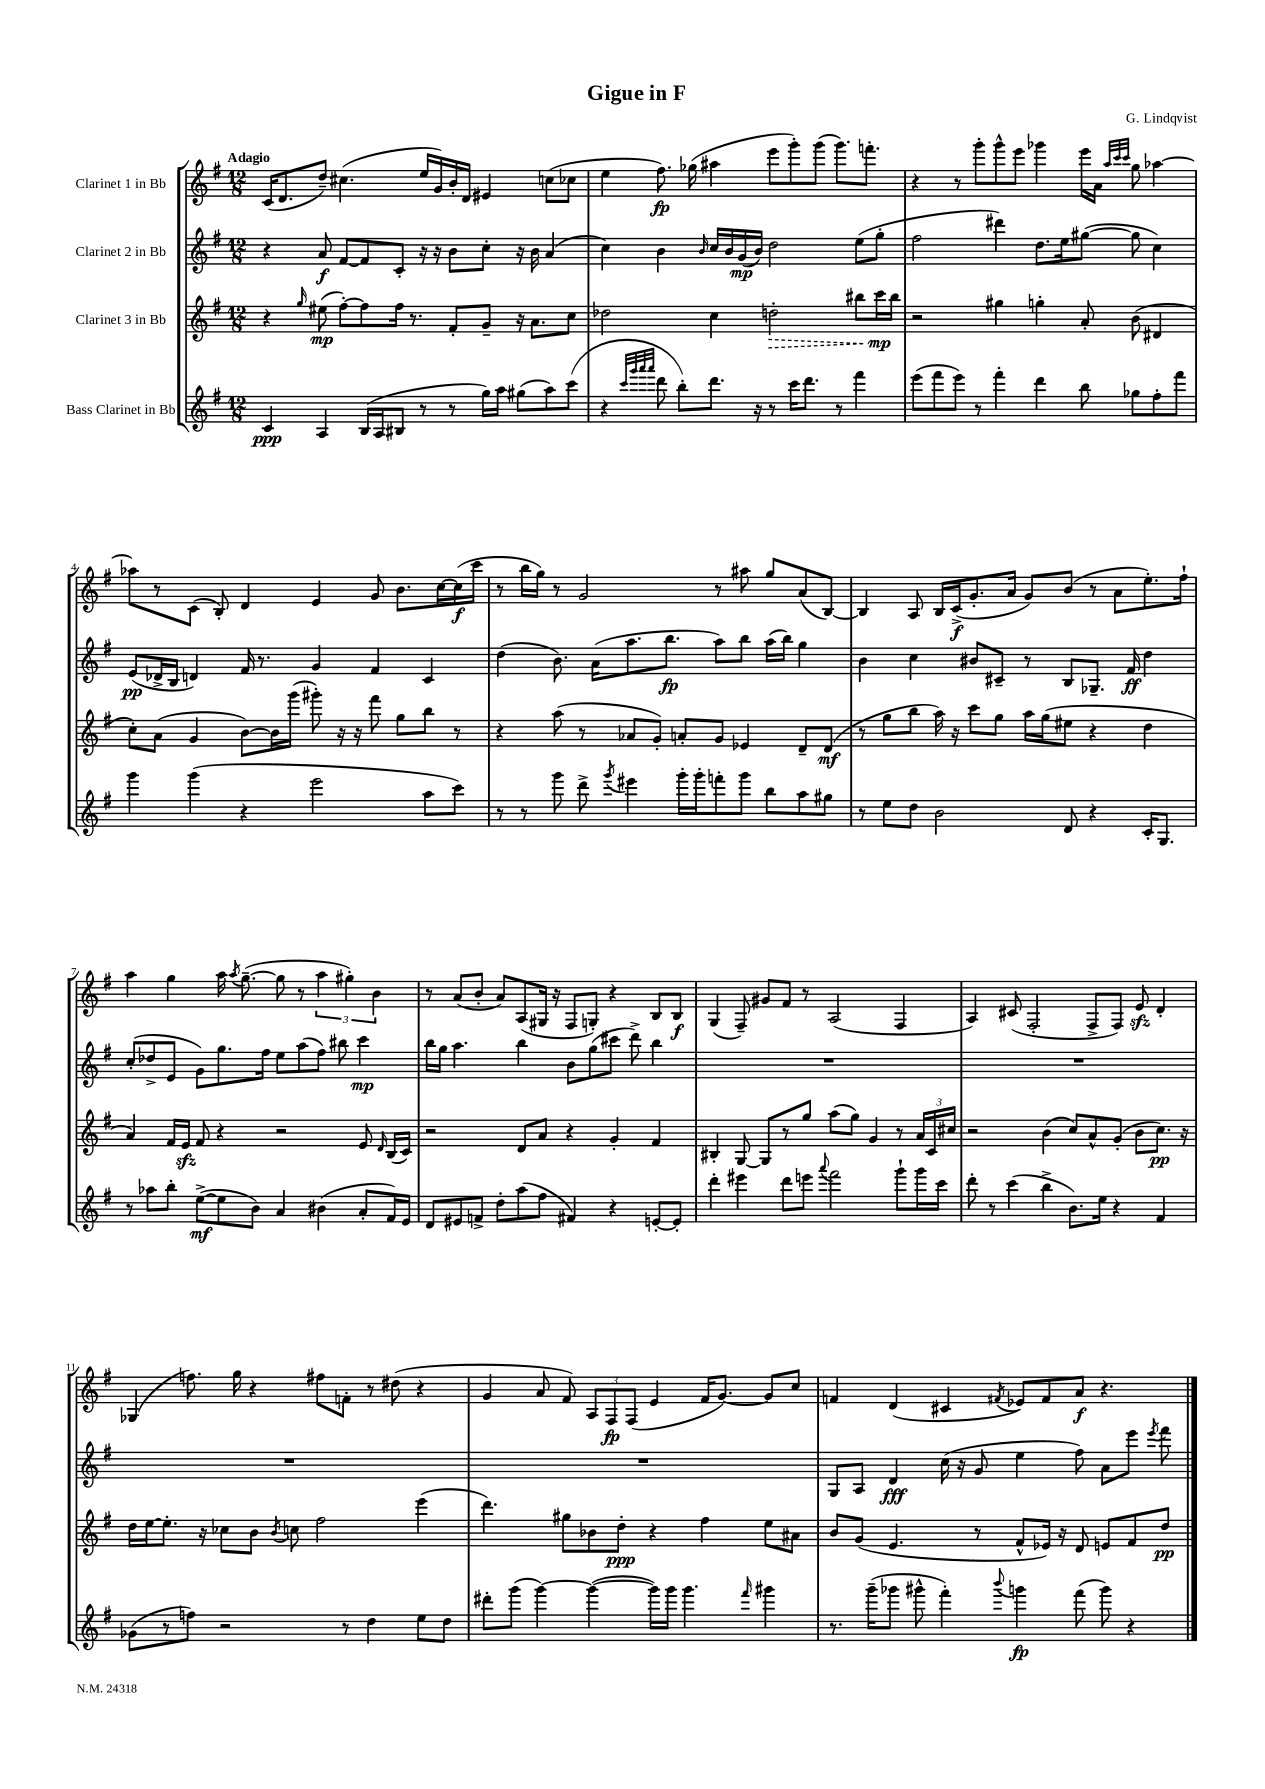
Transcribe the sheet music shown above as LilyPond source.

\header { title = "Gigue in F" composer = "G. Lindqvist" }
<<
\new StaffGroup <<
\new Staff = "s0" \with { instrumentName = "Clarinet 1 in Bb" } {
    \clef treble \key g \major \numericTimeSignature \time 12/8 \tempo "Adagio"
    \autoBeamOff c'16[( d'8. d''8]--) cis''4.( e''16[ g'16) b'16-. d'16] eis'4 c''8[( ces''8] |
    e''4 fis''8.\fp) ges''16( ais''4 e'''8[ g'''8-.) g'''8]( g'''8.[) f'''8.]-. |
    r4 r8 g'''8[-. g'''8-^ e'''8] ges'''4 e'''16[ a'16] \grace { a''32[ c'''32 c'''32] } g''8 aes''4~ |
    aes''8[ r8 c'8]( b8-.) d'4 e'4 g'8 b'8.[ c''16~ c''16\f( c'''16] |
    r8 b''16[ g''16]) r8 g'2 r8 ais''8 g''8[ a'8( b8]~) |
    b4 a8 b16[ c'16->\f( g'8.-. a'16] g'8[) b'8]( r8 a'8[ e''8.-.) fis''16]-! |
    a''4 g''4 a''16 \acciaccatura { a''8 } g''8.~--( g''8 r8 \tuplet 3/2 { a''4 gis''4-.) b'4 } |
    r8 a'8[( b'8]-. a'8[) a8( gis16] r16 fis8[ g8]-.) r4 b8[ b8]\f |
    g4( fis8--) gis'8[ fis'8] r8 a2( fis4 |
    a4) cis'8( fis2-. fis8[-> fis8]) e'8\sfz d'4-. |
    ges4( f''8.) g''16 r4 fis''8[ f'8]-. r8 dis''8( r4 |
    g'4 a'8 fis'8) \tuplet 3/2 { a8[ fis8\fp fis8]( } e'4 fis'16[ g'8.]~) g'8[ c''8] |
    f'4 d'4( cis'4 \acciaccatura { fis'8 } ees'8[) fis'8 a'8]\f r4. \bar "|." |
}
\new Staff = "s1" \with { instrumentName = "Clarinet 2 in Bb" } {
    \clef treble \key g \major \numericTimeSignature \time 12/8
    \autoBeamOff r4 a'8\f fis'8[~ fis'8 c'8]-. r16 r16 b'8[ c''8]-. r16 b'16 a'4( |
    c''4) b'4 \grace { b'16 } c''16[ b'16 g'16\mp( b'16]) d''2 e''8[( g''8]-. |
    fis''2 dis'''4) d''8.[ e''16 gis''8]~( gis''8 c''4) |
    e'8[\pp( des'16-> b16] d'4) fis'16 r8. g'4 fis'4 c'4 |
    d''4( b'8.) a'16[( a''8. b''8.]\fp a''8[) b''8] a''16[( b''16]) g''4 |
    b'4 c''4 bis'8[ cis'8]-- r8 b8[ ges8.]-- fis'16\ff d''4 |
    c''8[-.( des''8-> e'8] g'8[) g''8. fis''16] e''8[ a''8( fis''8]) bis''8 c'''4\mp |
    b''16[ g''16] a''4. b''4 b'8[ g''8( cis'''8] d'''8->) b''4 |
    R1. |
    R1. |
    R1. |
    R1. |
    g8[ a8] d'4\fff c''16( r16 g'8 e''4 fis''8) a'8[ e'''8] \acciaccatura { e'''8 } fis'''8 \bar "|." |
}
\new Staff = "s2" \with { instrumentName = "Clarinet 3 in Bb" } {
    \clef treble \key g \major \numericTimeSignature \time 12/8
    \autoBeamOff r4 \grace { g''16 } eis''8\mp( fis''8[~-.) fis''8 fis''16] r8. fis'8[-. g'8]-- r16 a'8.[ c''8] |
    des''2 c''4 \once \override Hairpin.style = #'dashed-line d''2-.\> bis''8[ c'''16\mp\! bis''16] |
    r2 gis''4 g''4-. a'8-. b'8( dis'4 |
    c''8[-.) a'8]( g'4 b'8[~) b'16 g'''16]( gis'''8-.) r16 r16 fis'''8 g''8[ b''8] r8 |
    r4 a''8( r8 aes'8[ g'8]-.) a'8[-. g'8] ees'4 d'8[-- d'8]\mf( |
    r8 g''8[ b''8] a''16) r16 c'''8[ g''8] a''16[ g''16( eis''8] r4 d''4 |
    a'4) fis'16[ e'16]\sfz fis'8 r4 r2 e'8 \grace { d'16 } b16[( c'16]) |
    r2 d'8[ a'8] r4 g'4-. fis'4 |
    bis4-. g8~ g8[ r8 g''8] a''8[( g''8]) g'4 r8 \tuplet 3/2 { a'16[ c'16 cis''16] } |
    r2 b'4( c''8[) a'8-^ g'8]-.( b'8[ c''8.]\pp) r16 |
    d''16[ e''16~ e''8.]-. r16 ces''8[ b'8] \acciaccatura { b'8 } c''8 fis''2 e'''4( |
    d'''4.) gis''8[ bes'8 d''8]-.\ppp r4 fis''4 e''8[ ais'8] |
    b'8[ g'8]( e'4. r8 fis'8[-^ ees'16]) r16 d'8 e'8[ fis'8 d''8]\pp \bar "|." |
}
\new Staff = "s3" \with { instrumentName = "Bass Clarinet in Bb" } {
    \clef treble \key g \major \numericTimeSignature \time 12/8
    \autoBeamOff c'4\ppp a4 b16[( a16 bis8] r8 r8 g''16[) a''16] gis''8[( a''8) c'''8]( |
    r4 \grace { c'''32[ g'''32 a'''32 a'''32] } d'''8 b''8[-.) d'''8.] r16 r8 c'''16[ d'''8.] r8 fis'''4 |
    e'''8[( fis'''8 e'''8]) r8 fis'''4-. d'''4 b''8 ges''8[ fis''8-. fis'''8] |
    g'''4 g'''4( r4 e'''2 a''8[ c'''8]) |
    r8 r8 g'''8 d'''8-> \acciaccatura { g'''8 } eis'''4 g'''16[-. g'''16-. f'''8-. g'''8] b''8[ a''8 gis''8] |
    r8 e''8[ d''8] b'2 d'8 r4 c'16[-. g8.] |
    r8 aes''8[ b''8]-. e''8[~->\mf( e''8 b'8]) a'4 bis'4( a'8[-. fis'16) e'16] |
    d'8[ eis'8 f'8]-> d''8[-. a''8( fis''8] fis'4) r4 e'8[~-. e'8]-. |
    d'''4-. eis'''4 d'''8[ e'''8] \appoggiatura { a'''8 } fis'''2 g'''8[-! g'''16 c'''16] |
    d'''8-. r8 c'''4( b''4-> b'8.[) e''16] r4 fis'4 |
    ges'8[( r8 f''8]) r2 r8 d''4 e''8[ d''8] |
    dis'''8[-. g'''8]( g'''4~) g'''4~( g'''16[) g'''16] g'''4. \grace { fis'''16 } gis'''4 |
    r8. g'''16[--( ges'''8] gis'''8-^ fis'''4-.) \appoggiatura { b'''8 } g'''4\fp fis'''8( g'''8) r4 \bar "|." |
}
>>
>>
